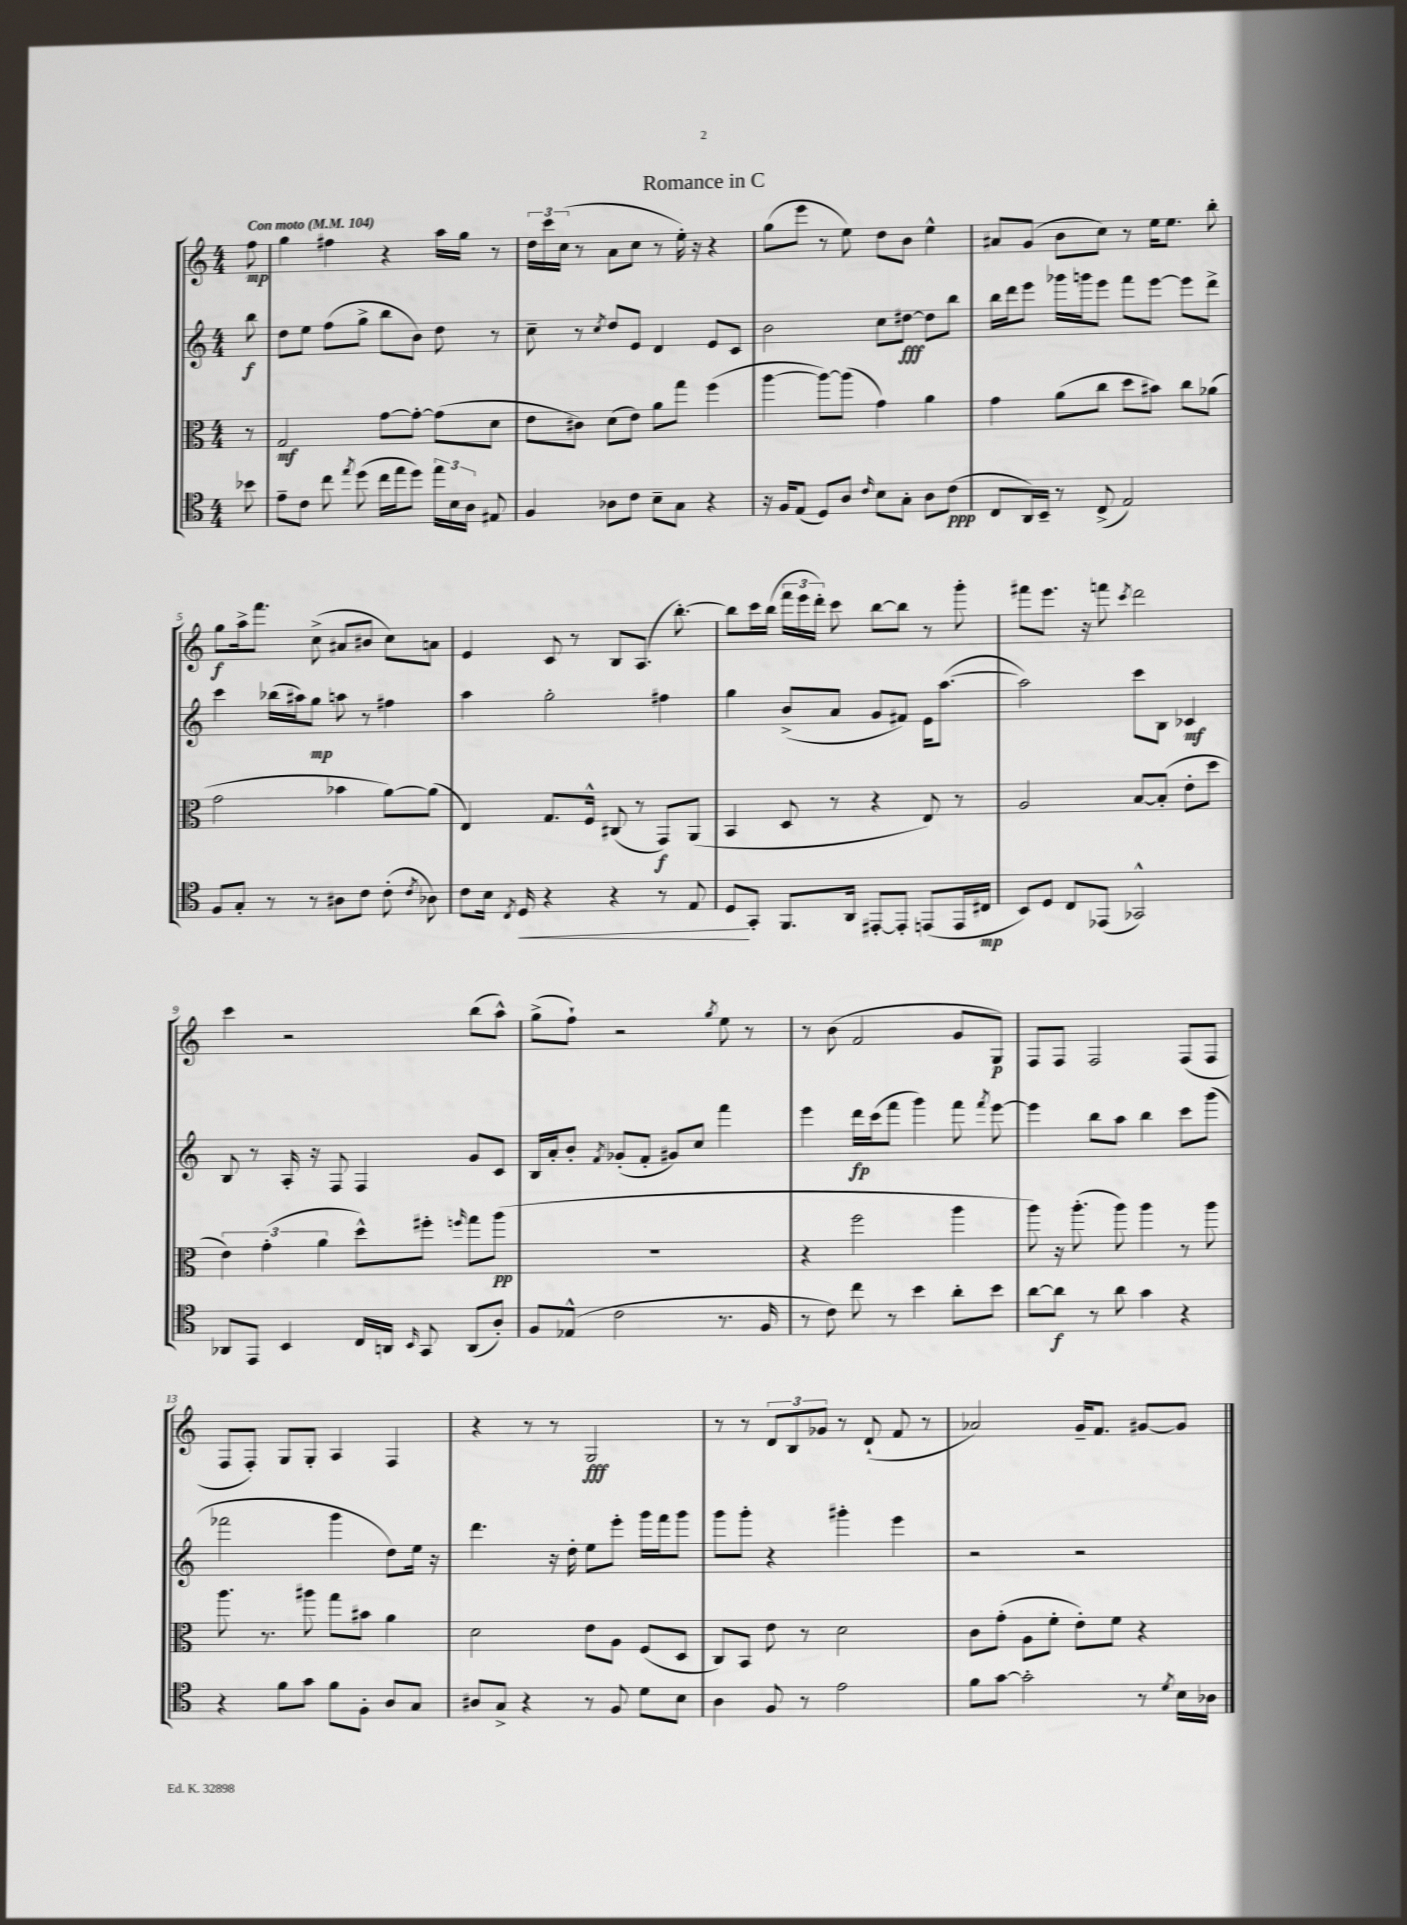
\header { title = "Romance in C" }
<<
\new StaffGroup <<
\new Staff = "s0" {
    \clef treble \key c \major \numericTimeSignature \time 4/4 \partial 8 \tempo "Con moto" 4 = 104
    \autoBeamOff f''8\mp |
    g''4 fis''4 r4 a''16[ g''16] r8 |
    \tuplet 3/2 { d''16[ c'''16 c''16]( } r8 a'8[ c''8] r8 e''16-.) r16 r4 |
    g''8[( e'''8] r8 e''8) d''8[ b'8] e''4-^ |
    ais'8[ g'8]( b'8[ c''8]) r8 e''16[ e''8.] b''8-. |
    g''8[\f a''16-> f'''8.] c''8->( ais'8[ bis'8] c''8[) a'8] |
    e'4 c'8 r8 b8[ a8.]( b''8.~-.) |
    b''8[ c'''16 b''16]( \tuplet 3/2 { f'''16[ e'''16 d'''16]-.) } c'''8 b''8[~ b''8] r8 g'''8-. |
    fis'''8[ e'''8.] r16 f'''8 \acciaccatura { c'''8 } d'''2 |
    c'''4 r2 b''8[( a''8]-^) |
    g''8[->( f''8]-!) r2 \acciaccatura { g''8 } e''8 r8 |
    r8 b'8( f'2 g'8[ g8]\p) |
    f8[ f8] f2 f8[( f8] |
    f8[ f8]-.) g8[ g8]-. a4 f4 |
    r4 r8 r8 g2\fff |
    r8 r8 \tuplet 3/2 { d'8[ b8 ges'8] } r8 d'8-!( f'8 r8 |
    aes'2) g'16[-- f'8.] gis'8[~ gis'8] \bar "|." |
}
\new Staff = "s1" {
    \clef treble \key c \major \numericTimeSignature \time 4/4 \partial 8
    \autoBeamOff b''8\f |
    d''8[ e''8] f''8[( g''8]-> b''8[ b'8]) d''8 r8 |
    c''8-- r8 \acciaccatura { c''8 } d''8[ e'8] d'4 e'8[ c'8] |
    b'2 c''8[ dis''8]~\fff dis''8[ b''8] |
    b''16[ d'''16 e'''8] ges'''16[ g'''16 e'''8] f'''8[ e'''8]~ e'''8[ d'''8]-> |
    c'''4 bes''16[( ais''16) g''8]\mp a''8 r8 fis''4 |
    a''4 g''2-. fis''4 |
    g''4 b'8[->( a'8] g'8[ fis'8]) e'16[ a''8.]~( |
    a''2) c'''8[ b8] ces'4\mf |
    b8 r8 a16-. r16 f8 f4 g'8[ c'8] |
    b16[ a'16-. b'8]-. \acciaccatura { f'8 } ges'8[-.( f'8]-. gis'8[) c''8] f'''4 |
    e'''4 d'''16[\fp c'''16( f'''8] g'''4) f'''8 \acciaccatura { f'''8 } e'''8~ |
    e'''4 b''8[ a''8] b''4 c'''8[ g'''8]( |
    fes'''2 g'''4 d''8[) e''16] r16 |
    d'''4. r16 d''16-. e''8[ e'''8]-. g'''16[ f'''16 g'''8] |
    g'''8[ g'''8]-. r4 gis'''4-. e'''4 |
    r2 r2 \bar "|." |
}
\new Staff = "s2" {
    \clef alto \key c \major \numericTimeSignature \time 4/4 \partial 8
    \autoBeamOff r8 |
    g2\mf g'8[~ g'8]~-. g'8[( d'8] |
    e'8[ cis'8]) d'8[( e'8]) a'8[ g''8] f''4( |
    a''4~ a''8[~) a''8]( g'4) a'4 |
    g'4 a'8[( c''8] d''8[ bis'8]) c''8[ aes'8]( |
    g'2 bes'4 a'8[~) a'8]( |
    e4) g8.[ f16]-^ cis8( r8 g,8[\f) a,8]( |
    b,4 d8 r8 r4 e8) r8 |
    a2 b8[~ b8]-.( e'8[-. d''8] |
    \tuplet 3/2 { e'4) g'4-.( a'4 } d''8[-^) fis''8]-. \grace { f''16 } g''8[ a''8]\pp( |
    R1 |
    r4 f''2 a''4 |
    a''8) r16 a''8.-.( a''8) a''4 r8 a''8 |
    a''8. r8. ais''8 g''8[ bis'8] a'4 |
    d'2 e'8[ a8] f8[( d8] |
    c8[) b,8] e'8 r8 d'2 |
    c'8[ g'8]-.( a8[ f'8]-. e'8[-.) f'8] r4 \bar "|." |
}
\new Staff = "s3" {
    \clef tenor \key c \major \numericTimeSignature \time 4/4 \partial 8
    \autoBeamOff bes'8 |
    e'8[-- c'8] c''8 \acciaccatura { e''8 } d''8( c''16[ e''16 d''8]) \tuplet 3/2 { e''16[ b16 a16] } eis8 |
    f4 aes8[ c'8] b8[-- g8] r4 |
    r16 f16[ e8]( d8[) a8] \grace { c'16 } b8[ g8]-. a8[ c'8]\ppp( |
    c8[ a,16) b,16]-- r8 c8->( e2) |
    f8[ g8]-. r8 r8 ais8[ c'8] c'8-.( \acciaccatura { c'8 } aes8) |
    c'8[ b16] \acciaccatura { c8 } d16\< r4 r4 r8 e8 |
    d8[\! g,8]-. f,8.[ a,16] eis,8[~-. eis,8]-. e,8[( e,16 cis16]\mp |
    b,8[) d8] c8[ ees,8]( ges,2-^) |
    aes,8[ e,8] b,4 c16[ a,16] \grace { b,16 } g,8 a,8[( a8]-.) |
    f8[ ees8]-^( c'2 r8. f16 |
    r8 c'8) c''8 r8 b'4 a'8[-. b'8] |
    a'8[~ a'8]\f r8 a'8 g'4 r4 |
    r4 f'8[ g'8] f'8[ f8]-. a8[ g8] |
    ais8[ g8]-> r4 r8 f8 d'8[ b8] |
    a4 f8 r8 e'2 |
    f'8[ g'8]~ g'2-. r8 \acciaccatura { d'8 } b16[ aes16] \bar "|." |
}
>>
>>
